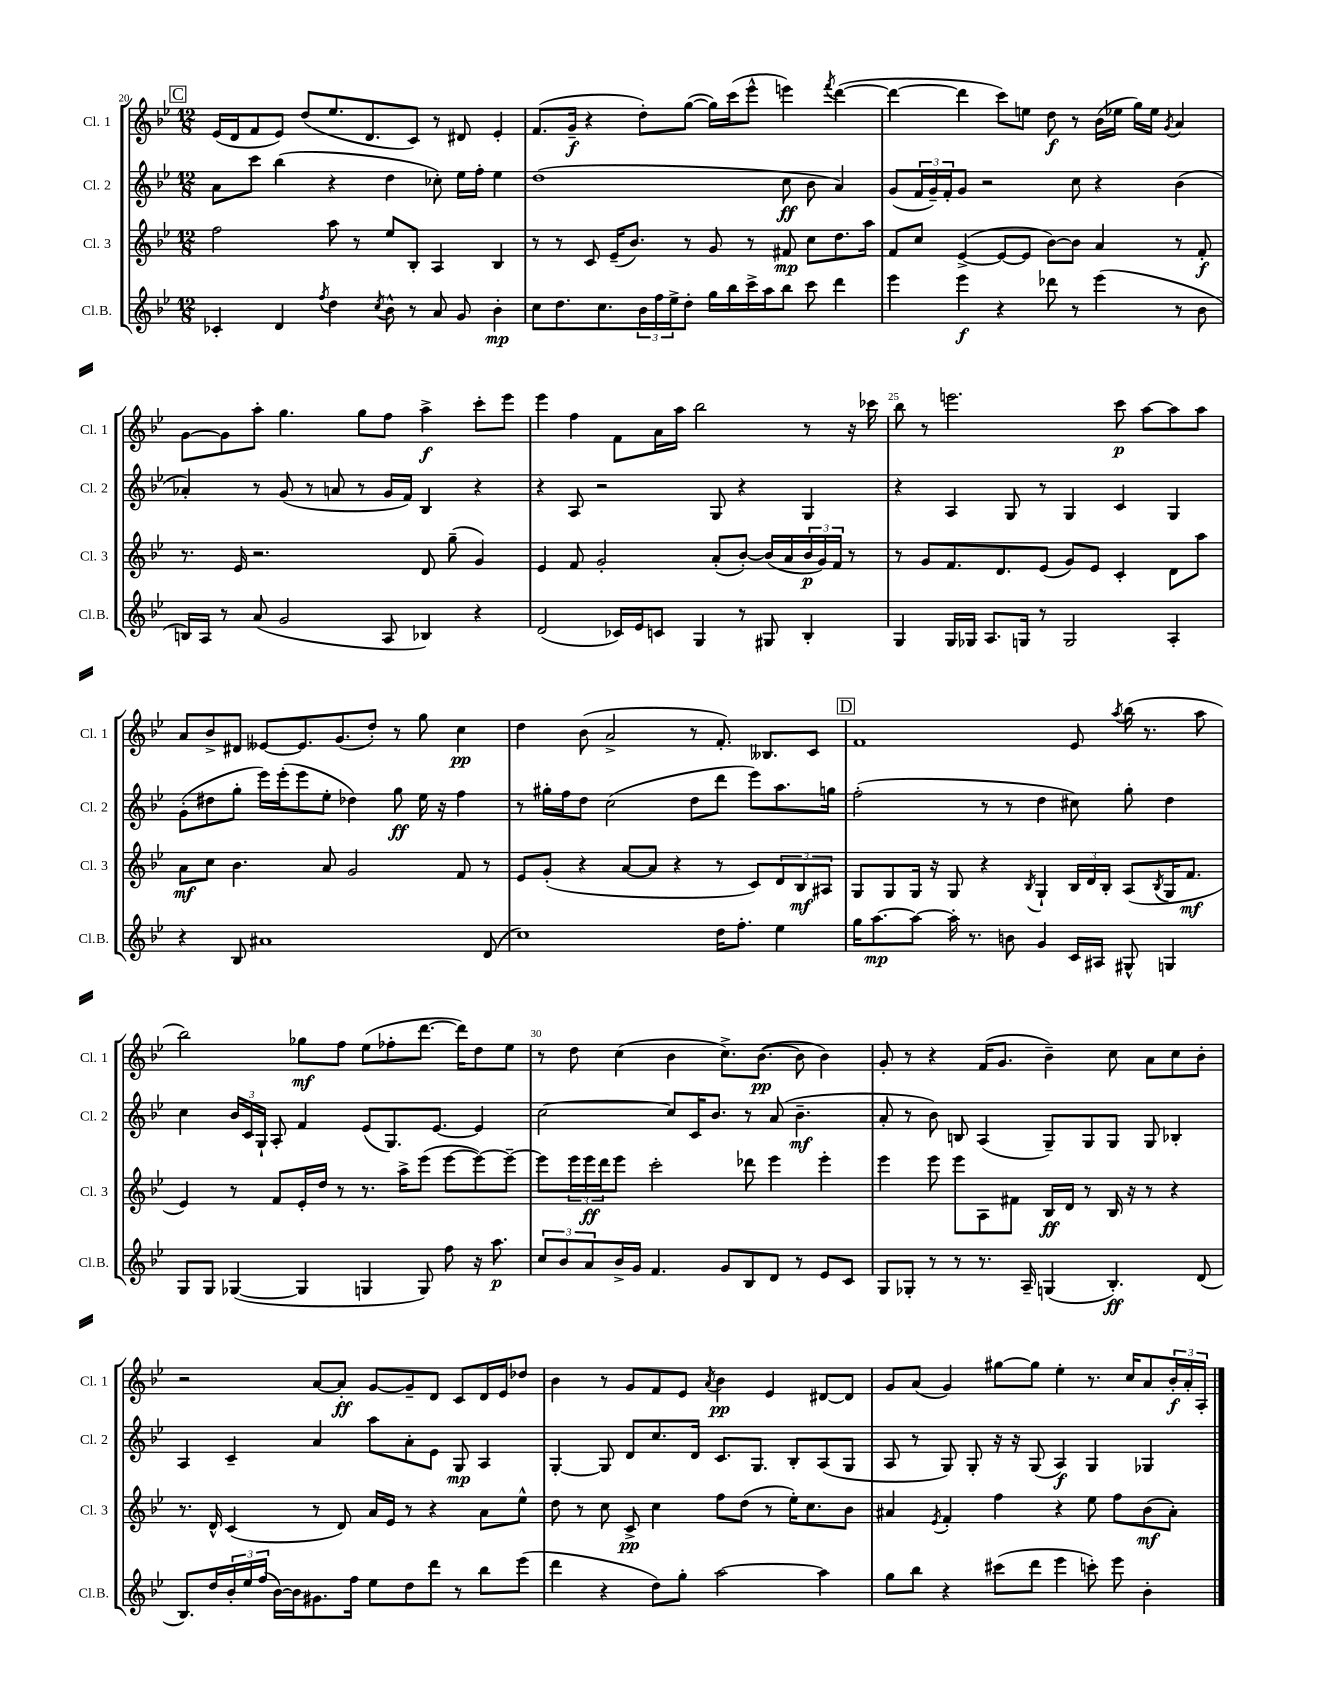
<<
\new StaffGroup <<
\new Staff = "s0" \with { instrumentName = "Cl. 1" shortInstrumentName = "Cl. 1" } {
    \clef treble \key bes \major \numericTimeSignature \time 12/8
    \mark \markup { \box "C" } ees'16( d'16 f'8 ees'8) d''8( ees''8. d'8. c'8) r8 dis'8 ees'4-. |
    f'8.( g'16--\f r4 d''8-.) g''8~( g''16) c'''16( ees'''8-^ e'''4) \acciaccatura { f'''8 } d'''4~( |
    d'''4~ d'''4 c'''8) e''8 d''8\f r8 bes'16( ees''16 g''16) ees''16 \acciaccatura { g'8 } a'4 |
    g'8~ g'8 a''8-. g''4. g''8 f''8 a''4->\f c'''8-. ees'''8 |
    ees'''4 f''4 f'8 a'16 a''16 bes''2 r8 r16 ces'''16 |
    bes''8 r8 e'''2. c'''8\p a''8~ a''8 a''8 |
    a'8 bes'8-> dis'8 eeses'8~ eeses'8. g'8.( d''8-.) r8 g''8 c''4\pp |
    d''4 bes'8( a'2-> r8 f'8.-.) beses8. c'8 |
    \mark \markup { \box "D" } f'1 ees'8 \acciaccatura { a''8 } bes''16( r8. a''8 |
    bes''2) ges''8\mf f''8 ees''8( fes''8-. d'''8.~ d'''16) d''8 ees''8 |
    r8 d''8 c''4( bes'4 c''8.->) bes'8.~\pp( bes'8 bes'4) |
    g'8-. r8 r4 f'16( g'8. bes'4--) c''8 a'8 c''8 bes'8-. |
    r2 a'8~ a'8-.\ff g'8~ g'8-- d'8 c'8 d'16 ees'16 des''8 |
    bes'4 r8 g'8 f'8 ees'8 \acciaccatura { a'8 } bes'4\pp ees'4 dis'8~ dis'8 |
    g'8 a'8( g'4) gis''8~ gis''8 ees''4-. r8. c''16 a'8 \tuplet 3/2 { bes'16-.\f a'16-. a16-. } \bar "|." |
}
\new Staff = "s1" \with { instrumentName = "Cl. 2" shortInstrumentName = "Cl. 2" } {
    \clef treble \key bes \major \numericTimeSignature \time 12/8
    \mark \markup { \box "C" } a'8 c'''8 bes''4( r4 d''4 ces''8-.) ees''16 f''16-. ees''4 |
    d''1( c''8\ff bes'8 a'4) |
    g'8( \tuplet 3/2 { f'16 g'16--) f'16-. } g'8 r2 c''8 r4 bes'4( |
    aes'4-.) r8 g'8( r8 a'8 r8 g'16 f'16) bes4 r4 |
    r4 a8 r2 g8 r4 g4 |
    r4 a4 g8 r8 g4 c'4 g4 |
    g'8-.( dis''8 g''8-. ees'''16) ees'''16-.( ees'''8 ees''8-. des''4) g''8\ff ees''16 r16 f''4 |
    r8 gis''16-. f''16 d''8 c''2( d''8 d'''8 ees'''8) a''8. g''16 |
    \mark \markup { \box "D" } f''2-.( r8 r8 d''4 cis''8) g''8-. d''4 |
    c''4 \tuplet 3/2 { bes'16 c'16 g16-! } a8-. f'4 ees'8( g8.) ees'8.~ ees'4 |
    c''2~ c''8 c'16 bes'8. r8 a'8( bes'4.--\mf |
    a'8-. r8 bes'8) b8 a4( g8--) g8 g8 g8 bes4-. |
    a4 c'4-- a'4 a''8 a'8-. ees'8 g8\mp a4 |
    g4~-. g8 d'8 c''8. d'16 c'8. g8. bes8-. a8( g8 |
    a8 r8 g8) g8-. r16 r16 g8( a4\f) g4 ges4 \bar "|." |
}
\new Staff = "s2" \with { instrumentName = "Cl. 3" shortInstrumentName = "Cl. 3" } {
    \clef treble \key bes \major \numericTimeSignature \time 12/8
    \mark \markup { \box "C" } f''2 a''8 r8 ees''8 bes8-. a4 bes4 |
    r8 r8 c'8 ees'16--( bes'8.) r8 g'8 r8 fis'8\mp c''8 d''8. a''16 |
    f'8 c''8 ees'4~->( ees'8~ ees'8 bes'8~) bes'8 a'4 r8 f'8-.\f |
    r8. ees'16 r2. d'8 g''8--( g'4) |
    ees'4 f'8 g'2-. a'8-.( bes'8~-.) bes'16( a'16 \tuplet 3/2 { bes'16\p g'16) f'16 } r8 |
    r8 g'8 f'8. d'8. ees'8( g'8) ees'8 c'4-. d'8 a''8 |
    a'8\mf c''8 bes'4. a'8 g'2 f'8 r8 |
    ees'8 g'8-.( r4 a'8~ a'8 r4 r8 c'8) \tuplet 3/2 { d'8 bes8\mf ais8 } |
    \mark \markup { \box "D" } g8 g8 g16 r16 g8 r4 \acciaccatura { bes8 } g4-! \tuplet 3/2 { bes16 d'16 bes16-. } a8( \acciaccatura { bes8 } g16 f'8.\mf |
    ees'4) r8 f'8 ees'16-. d''16 r8 r8. a''16-> ees'''8( ees'''8~ ees'''8~) ees'''8~-- |
    ees'''8 \tuplet 3/2 { ees'''16 ees'''16\ff d'''16 } ees'''8 c'''2-. des'''8 ees'''4 ees'''4-. |
    ees'''4 ees'''8 ees'''8 a8 fis'8 bes16\ff d'16 r8 bes16 r16 r8 r4 |
    r8. d'16-^ c'4( r8 d'8) a'16 ees'16 r8 r4 a'8 ees''8-^ |
    d''8 r8 c''8 c'8->\pp c''4 f''8 d''8( r8 ees''16-.) c''8. bes'8 |
    ais'4 \acciaccatura { ees'8 } f'4-. f''4 r4 ees''8 f''8 bes'8\mf( ais'8-.) \bar "|." |
}
\new Staff = "s3" \with { instrumentName = "Cl.B." shortInstrumentName = "Cl.B." } {
    \clef treble \key bes \major \numericTimeSignature \time 12/8
    \mark \markup { \box "C" } ces'4-. d'4 \acciaccatura { f''8 } d''4 \acciaccatura { c''8 } bes'8-^ r8 a'8 g'8 bes'4-.\mp |
    c''8 d''8. c''8. \tuplet 3/2 { bes'16 f''16 ees''16-> } d''8-. g''16 bes''16 c'''16-> a''16 bes''8 c'''8 d'''4 |
    ees'''4 ees'''4\f r4 des'''8 r8 ees'''4( r8 bes'8 |
    b16) a16 r8 a'8( g'2 a8 bes4) r4 |
    d'2( ces'16) ees'16 c'8 g4 r8 gis8 bes4-. |
    g4 g16 ges16 a8. g16 r8 g2 a4-. |
    r4 bes8 ais'1 d'8( |
    c''1) d''16 f''8.-. ees''4 |
    \mark \markup { \box "D" } g''16 a''8.~\mp a''8~ a''16-. r8. b'8 g'4 c'16 ais16 gis8-^ g4 |
    g8 g8 ges4~( ges4 g4 g8) f''8 r16 a''8.\p |
    \tuplet 3/2 { c''8 bes'8 a'8 } bes'16-> g'16 f'4. g'8 bes8 d'8 r8 ees'8 c'8 |
    g8 ges8-. r8 r8 r8. a16-- g4( bes4.-.\ff) d'8( |
    bes8.) d''16 \tuplet 3/2 { bes'16-. ees''16 f''16( } bes'16~) bes'16 gis'8. f''16 ees''8 d''8 d'''8 r8 bes''8 ees'''8( |
    d'''4 r4 d''8) g''8-. a''2~ a''4 |
    g''8 bes''8 r4 cis'''8( d'''8 ees'''4 c'''8-.) ees'''8 bes'4-. \bar "|." |
}
>>
>>
\layout { \context { \Score currentBarNumber = #20 \override BarNumber.break-visibility = ##(#f #t #t) barNumberVisibility = #(every-nth-bar-number-visible 5) } }
